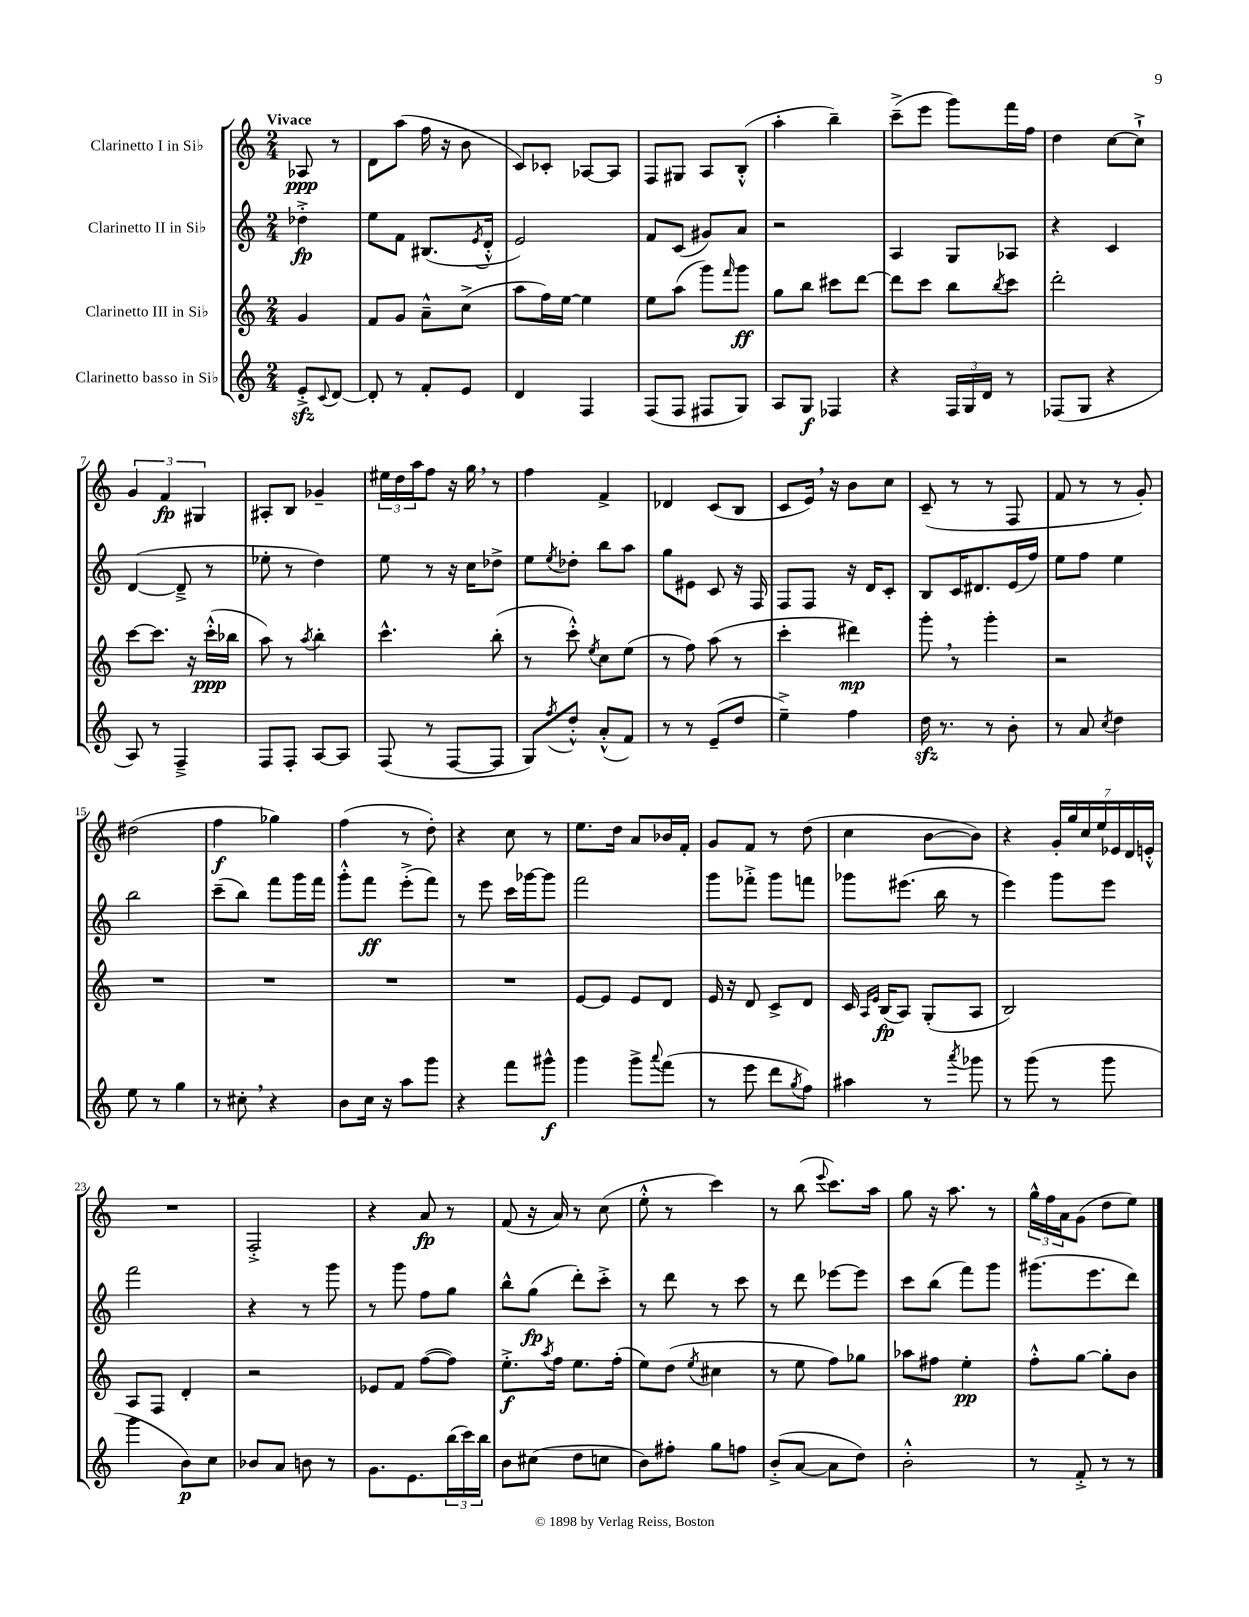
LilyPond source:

<<
\new StaffGroup <<
\new Staff = "s0" \with { instrumentName = "Clarinetto I in Sib" } {
    \clef treble \key c \major \numericTimeSignature \time 2/4 \partial 4 \tempo "Vivace"
    aes8\ppp r8 |
    d'8 a''8( f''16 r16 b'8 |
    c'8) ces'8-. aes8~ aes8 |
    f8 gis8 a8 b8-.-^( |
    a''4-. b''4--) |
    c'''8--->( e'''8 g'''8) f'''16 f''16 |
    d''4 c''8~ c''8-!-> |
    \tuplet 3/2 { g'4 f'4\fp gis4 } |
    ais8-. b8 ges'4-- |
    \tuplet 3/2 { eis''16 d''16 a''16 } f''8 r16 g''16 \breathe r8 |
    f''4 f'4-> |
    des'4 c'8( b8 |
    c'8 e'16) \breathe r16 b'8 c''8 |
    c'8--( r8 r8 f8 |
    f'8 r8 r8 g'8-.) |
    dis''2( |
    f''4\f ges''4) |
    f''4( r8 d''8-.) |
    r4 c''8 r8 |
    e''8. d''16 a'8 bes'16 f'16-. |
    g'8 f'8 r8 d''8( |
    c''4 b'8~ b'8) |
    r4 \tuplet 7/4 { g'16-. g''16 c''16 e''16 ees'16 d'16 e'16-.-^ } |
    R2 |
    f2-.-> |
    r4 a'8\fp r8 |
    f'8( r16 a'16) r8 c''8( |
    e''8-.-^ r8 c'''4) |
    r8 b''8( \appoggiatura { e'''8 } c'''8.) a''16 |
    g''8 r16 a''8. r8 |
    \tuplet 3/2 { g''16-^ f''16 a'16 } g'8( d''8 e''8) \bar "|." |
}
\new Staff = "s1" \with { instrumentName = "Clarinetto II in Sib" } {
    \clef treble \key c \major \numericTimeSignature \time 2/4 \partial 4
    des''4-.->\fp |
    e''8 f'8 bis8.( \acciaccatura { e'8 } d'16-.-^ |
    e'2) |
    f'8 c'8( gis'8) a'8 |
    r2 |
    a4 g8 aes8 |
    r4 c'4 |
    d'4~( d'8---> r8 |
    ees''8-. r8 d''4) |
    e''8 r8 r16 c''16 des''8-> |
    e''8 \acciaccatura { e''8 } des''8-. b''8 a''8 |
    g''8 eis'8 c'8 r16 f16 |
    f8 f8 r16 d'16 c'8-. |
    b8 c'16 dis'8. e'16( f''16) |
    e''8 f''8 e''4 |
    b''2 |
    c'''8--( b''8) f'''8 g'''16 f'''16 |
    g'''8-.-^ f'''8\ff e'''8-.->( f'''8) |
    r8 e'''8 c'''16 ges'''16~ ges'''8 |
    f'''2 |
    g'''8 fes'''8-.-> g'''8 f'''8 |
    ges'''8 eis'''8.( b''16 r8 |
    e'''4) g'''8 e'''8 |
    f'''2 |
    r4 r8 g'''8 |
    r8 g'''8 f''8 g''8 |
    b''8-^ g''8\fp( d'''8-.) c'''8-.-> |
    r8 d'''8 r8 c'''8 |
    r8 d'''8 ees'''8~ ees'''8 |
    c'''8 b''8( f'''8) g'''8 |
    gis'''8.( e'''8. d'''8) \bar "|." |
}
\new Staff = "s2" \with { instrumentName = "Clarinetto III in Sib" } {
    \clef treble \key c \major \numericTimeSignature \time 2/4 \partial 4
    g'4 |
    f'8 g'8 a'8---^ c''8->( |
    a''8 f''16) e''16~ e''4 |
    e''8 a''8( g'''8) \grace { f'''16 } g'''8\ff |
    g''8 b''8 cis'''8 d'''8~ |
    d'''8 c'''8 b''8 \acciaccatura { b''8 } c'''8 |
    d'''2-. |
    c'''8~ c'''8. r16 c'''16-.-^\ppp( bes''16 |
    a''8) r8 \acciaccatura { a''8 } b''4-. |
    c'''4.-^ b''8-.( |
    r8 c'''8-.-^) \acciaccatura { e''8 } c''8 e''8( |
    r8 f''8) a''8( r8 |
    c'''4-. dis'''4\mp) |
    g'''8-. \breathe r8 g'''4-. |
    r2 |
    R2 |
    R2 |
    R2 |
    R2 |
    e'8~ e'8 e'8 d'8 |
    e'16 r16 d'8 c'8-> d'8 |
    c'16 \grace { a16 e'16 } b16\fp( a8) g8-.( a8 |
    b2) |
    a8 f8 d'4-. |
    r2 |
    ees'8 f'8 f''8~( f''8) |
    e''8.-.->\f \acciaccatura { a''8 } f''16 e''8. f''16-.( |
    e''8) d''8( \acciaccatura { e''8 } cis''4 |
    r8 e''8 f''8) ges''8 |
    aes''8 fis''8 e''4-.\pp |
    f''8-.-^ g''8~ g''8-. b'8 \bar "|." |
}
\new Staff = "s3" \with { instrumentName = "Clarinetto basso in Sib" } {
    \clef treble \key c \major \numericTimeSignature \time 2/4 \partial 4
    e'8-.->\sfz \appoggiatura { c'8 } d'8~ |
    d'8-. r8 f'8-. e'8 |
    d'4 f4 |
    f8( f8 fis8 g8) |
    a8 g8\f fes4 |
    r4 \tuplet 3/2 { f16 g16 d'16 } r8 |
    fes8( g8 r4 |
    a8) r8 f4---> |
    f8 f8-. a8~ a8 |
    f8( r8 f8~ f8 |
    g8) \acciaccatura { f''8 } d''8-.-^ a'8-.-^( f'8) |
    r8 r8 e'8--( d''8 |
    e''4--->) f''4 |
    d''16\sfz r8. r8 b'8-. |
    r8 a'8 \acciaccatura { c''8 } d''4 |
    e''8 r8 g''4 |
    r8 cis''8-. \breathe r4 |
    b'8 c''16 r16 a''8 g'''8 |
    r4 f'''8 gis'''8-^\f |
    g'''4 g'''8-> \appoggiatura { a'''8 } f'''8( |
    r8 e'''8 d'''8 \acciaccatura { g''8 } f''8) |
    ais''4 r8 \acciaccatura { a'''8 } ges'''8 |
    r8 g'''8( r8 g'''8 |
    g'''4 b'8\p) c''8 |
    bes'8 a'8 b'8 r8 |
    g'8. e'8. \tuplet 3/2 { b''16( c'''16) b''16 } |
    b'8 cis''8( d''8 c''8 |
    b'8) fis''8-. g''8 f''8 |
    b'8-.->( a'8~ a'8 d''8) |
    b'2-.-^ |
    r8 f'8-.-> r8 r8 \bar "|." |
}
>>
>>
